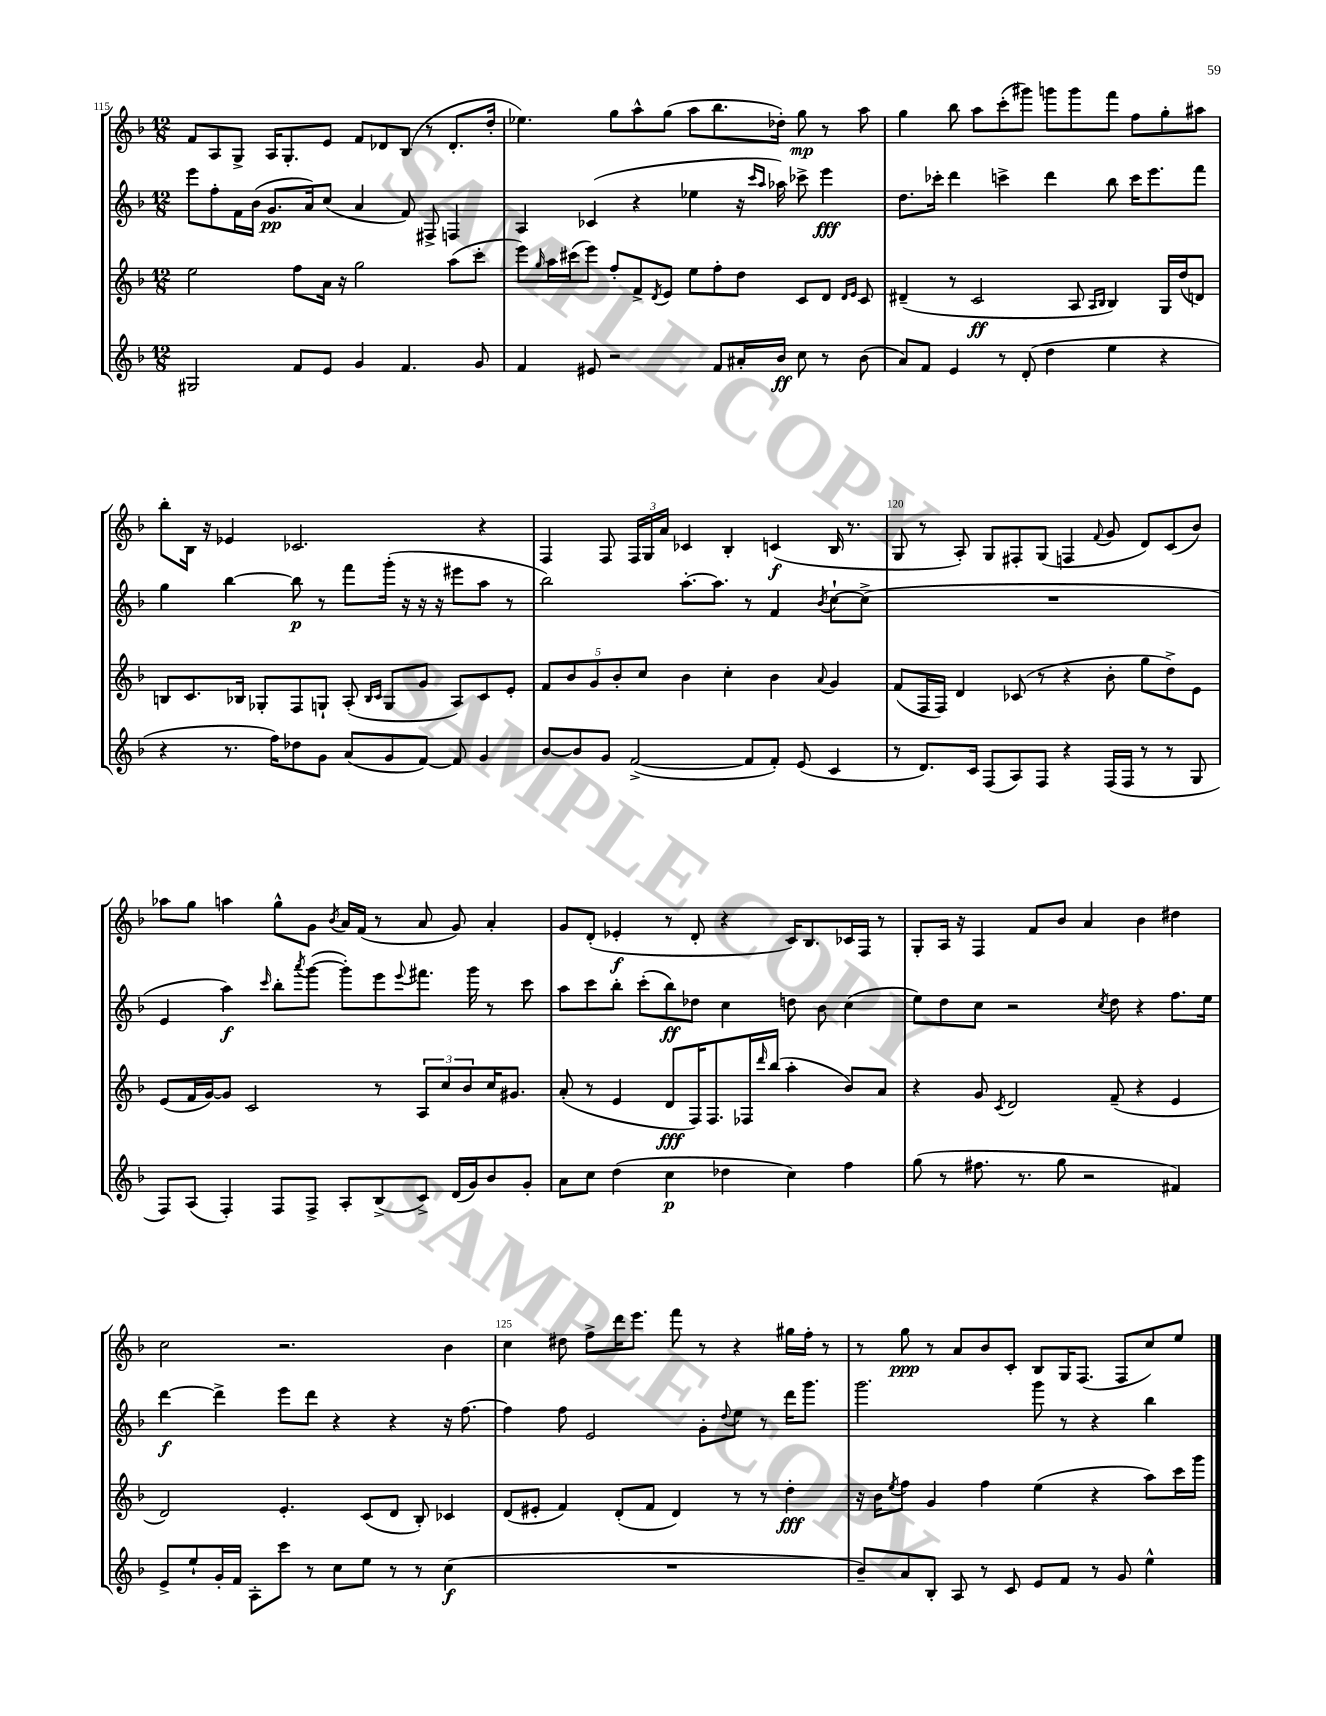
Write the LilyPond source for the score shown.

<<
\new StaffGroup <<
\new Staff = "s0" {
    \clef treble \key f \major \numericTimeSignature \time 12/8
    f'8 a8 g8-> a16 g8.-. e'8 f'8 des'8 bes8( r8 des'8.-. d''16-. |
    ees''4.) g''8 a''8-^ g''8( a''8 bes''8. des''16-.) g''8\mp r8 a''8 |
    g''4 bes''8 a''8 c'''8-.( gis'''8) g'''8 g'''8 f'''8 f''8 g''8-. ais''8 |
    bes''8-. bes16 r16 ees'4 ces'2. r4 |
    f4 f8 \tuplet 3/2 { f16 g16 a'16 } ces'4 bes4-. c'4\f( bes16 r8. |
    g8 r8 a8-.) g8 fis8-. g8( f4 \appoggiatura { f'8 } g'8 d'8) c'8( bes'8) |
    aes''8 g''8 a''4 g''8-^ g'8 \acciaccatura { bes'8 } a'16 f'16( r8 a'8 g'8) a'4-. |
    g'8 d'8-.( ees'4-.\f r8 d'8-. r4 c'16) bes8. ces'16 f16 r8 |
    g8-. a16 r16 f4 f'8 bes'8 a'4 bes'4 dis''4 |
    c''2 r2. bes'4 |
    c''4 dis''8 f''8-> d'''16 e'''8. f'''8 r8 r4 gis''16 f''16-. r8 |
    r8 g''8\ppp r8 a'8 bes'8 c'8-. bes8 g16 f8.( f8 c''8) e''8 \bar "|." |
}
\new Staff = "s1" {
    \clef treble \key f \major \numericTimeSignature \time 12/8
    e'''8 f''8-. f'16 bes'16( g'8.\pp a'16) c''8( a'4 f'8) fis8-> f4 |
    a4 ces'4( r4 ees''4 r16 \grace { c'''16 a''16 } aes''16) ces'''8-> e'''4\fff |
    d''8. ces'''16-. d'''4 c'''4-> d'''4 bes''8 c'''16 e'''8. f'''8 |
    g''4 bes''4~ bes''8\p r8 f'''8 g'''16-.( r16 r16 r16 eis'''8 a''8 r8 |
    bes''2) a''8.~-. a''8. r8 f'4 \acciaccatura { bes'8 } c''8~-! c''8->( |
    R1. |
    e'4 a''4\f) \grace { c'''16 } bes''8-. \acciaccatura { a'''8 } g'''8~( g'''8-.) e'''8 \appoggiatura { e'''8 } fis'''8. g'''16 r8 c'''8 |
    a''8 c'''8 bes''8-. c'''8-.( bes''8\ff) des''8 c''4 d''8 bes'8 c''4( |
    e''8) d''8 c''8 r2 \acciaccatura { c''8 } d''8 r4 f''8. e''16 |
    d'''4~\f d'''4-> e'''8 d'''8 r4 r4 r16 f''8.~ |
    f''4 f''8 e'2 g'8-. \appoggiatura { d''8 } e''8 r8 d'''16 g'''8. |
    g'''2. g'''8 r8 r4 bes''4 \bar "|." |
}
\new Staff = "s2" {
    \clef treble \key f \major \numericTimeSignature \time 12/8
    e''2 f''8 a'16 r16 g''2 a''8( c'''8-. |
    e'''8) \grace { g''16 } a''16 cis'''16( e'''8) f''8-. f'8-> \acciaccatura { d'8 } e'8 e''8 f''8-. d''8 c'8 d'8 \grace { d'16 e'16 } c'8 |
    dis'4--( r8 c'2\ff a8 \grace { a16 bes16 } bes4) g16 d''16( d'8) |
    b8 c'8. bes16 ges8-. f8 g8-! a8-.( \grace { bes16 c'16 } g8 g'8 a8) c'8 e'8-. |
    \tuplet 5/4 { f'8 bes'8 g'8 bes'8-. c''8 } bes'4 c''4-. bes'4 \appoggiatura { a'8 } g'4 |
    f'8( f16 f16) d'4 ces'8( r8 r4 bes'8-. g''8 d''8->) e'8 |
    e'8( f'16 g'16~) g'8 c'2 r8 \tuplet 3/2 { a8 c''8 bes'8 } c''16 gis'8. |
    a'8-.( r8 e'4 d'8\fff f16) f8. fes16 \grace { d'''16 } bes''16( a''4-. bes'8) a'8 |
    r4 g'8 \acciaccatura { c'8 } d'2 f'8--( r4 e'4 |
    d'2) e'4.-. c'8( d'8 bes8-.) ces'4 |
    d'8( eis'8-. f'4) d'8-.( f'8 d'4) r8 r8 d''4-.\fff |
    r16 bes'16 \acciaccatura { e''8 } f''8 g'4 f''4 e''4( r4 a''8) c'''16 g'''16 \bar "|." |
}
\new Staff = "s3" {
    \clef treble \key f \major \numericTimeSignature \time 12/8
    gis2 f'8 e'8 g'4 f'4. g'8 |
    f'4 eis'8 r2 f'8 ais'16-. bes'16\ff c''8 r8 bes'8( |
    a'8) f'8 e'4 r8 d'8-.( d''4 e''4 r4 |
    r4 r8. f''16) des''8 g'8 a'8( g'8 f'8~) f'8 g'4 |
    bes'8~ bes'8 g'8 f'2~->( f'8 f'8-.) e'8( c'4 |
    r8 d'8.) c'16 f8( a8) f8 r4 f16( f16 r8 r8 g8 |
    f8) a8( f4-.) f8 f8-> a8-. bes8->( c'8->) d'16( g'16) bes'8 g'8-. |
    a'8 c''8 d''4( c''4\p des''4 c''4) f''4 |
    g''8( r8 fis''8. r8. g''8 r2 fis'4) |
    e'8-> e''8-! g'16-. f'16 a8-. c'''8 r8 c''8 e''8 r8 r8 c''4\f( |
    R1. |
    bes'8--) a'8 bes8-. a8 r8 c'8 e'8 f'8 r8 g'8 e''4-^ \bar "|." |
}
>>
>>
\layout { \context { \Score currentBarNumber = #115 \override BarNumber.break-visibility = ##(#f #t #t) barNumberVisibility = #(every-nth-bar-number-visible 5) } }
